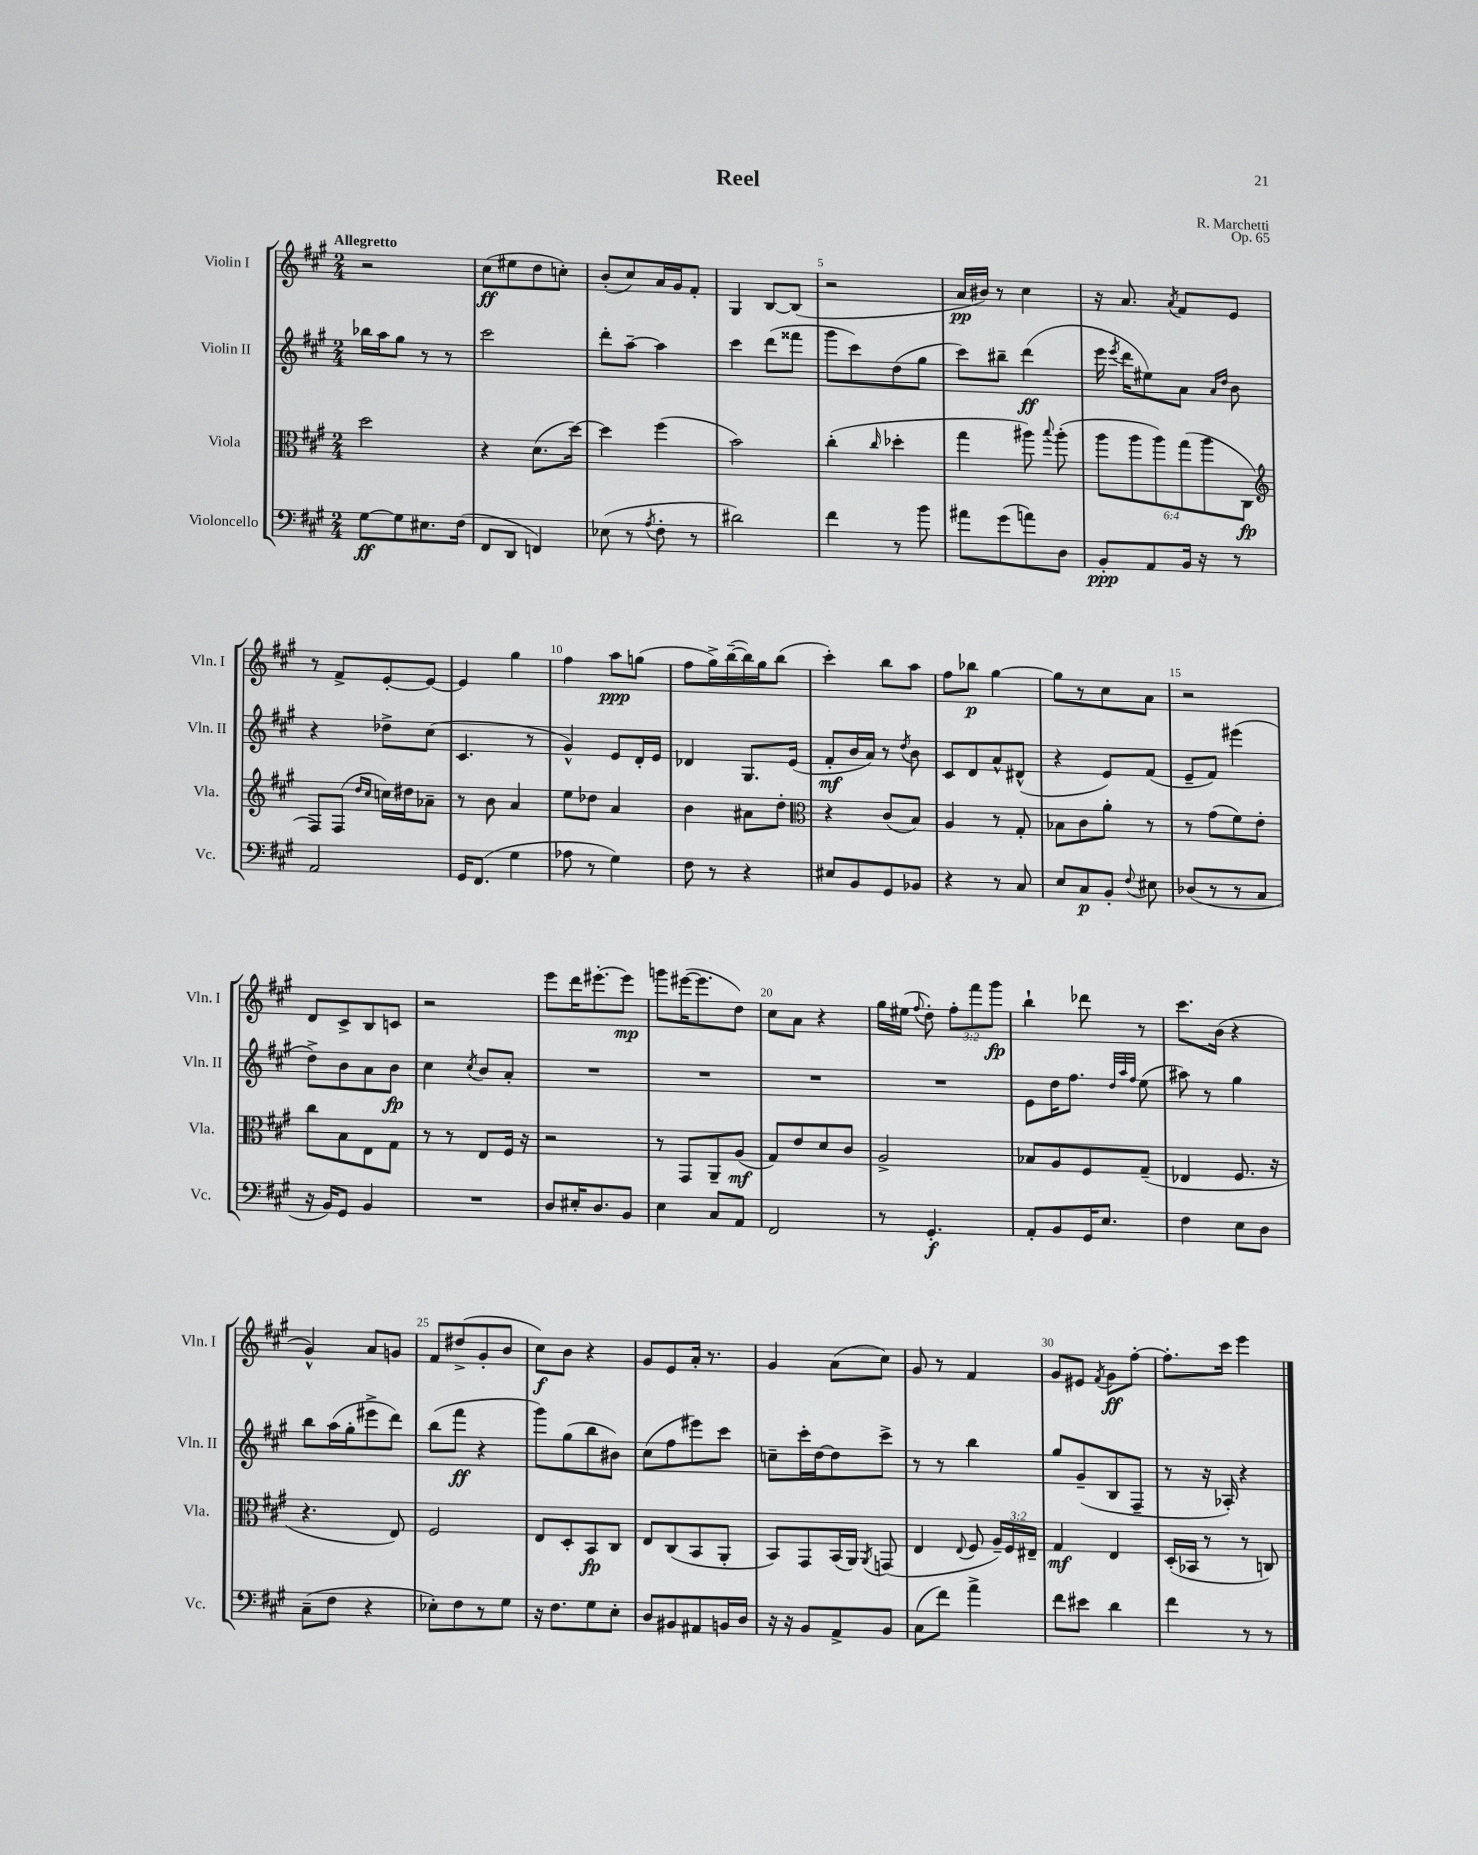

**kern	**dynam	**kern	**dynam	**kern	**dynam	**kern	**dynam
*part4	*part4	*part3	*part3	*part2	*part2	*part1	*part1
*staff4	*staff4	*staff3	*staff3	*staff2	*staff2	*staff1	*staff1
*I"Violoncello	*	*I"Viola	*	*I"Violin II	*	*I"Violin I	*
*I'Vc.	*	*I'Vla.	*	*I'Vln. II	*	*I'Vln. I	*
*clefF4	*	*clefC3	*	*clefG2	*	*clefG2	*
*k[f#c#g#]	*	*k[f#c#g#]	*	*k[f#c#g#]	*	*k[f#c#g#]	*
*M2/4	*	*M2/4	*	*M2/4	*	*M2/4	*
=1	=1	=1	=1	=1	=1	=1	=1
!	!	!	!	!	!	!LO:TX:a:B:t=Allegretto	!
[8G#\L	ff	2dd\	.	16bb-X\LL	.	2r	.
.	.	.	.	16aa\J	.	.	.
8G#\]	.	.	.	8gg#\J	.	.	.
8.E#X\	.	.	.	8r	.	.	.
.	.	.	.	8r	.	.	.
(16F#\Jk	.	.	.	.	.	.	.
=2	=2	=2	=2	=2	=2	=2	=2
8FF#/L	.	4r	.	2ccc#\	.	(8cc#\L	ff
8DD/J	.	.	.	.	.	8ee#X\	.
4FFn/)	.	(8.d\L	.	.	.	8dd\	.
.	.	.	.	.	.	8ccn'\J)	.
.	.	[16dd\Jk)	.	.	.	.	.
=3	=3	=3	=3	=3	=3	=3	=3
(8E-X\	.	4dd\]	.	8ddd'\L	.	(8b'/L	.
8r	.	.	.	[8aa~\J	.	8cc#/)	.
8qA/	.	.	.	.	.	.	.
8F#'\	.	(4ff#\	.	4aa\]	.	16a/L	.
.	.	.	.	.	.	16g#/J	.
8r	.	.	.	.	.	8f#'/J	.
=4	=4	=4	=4	=4	=4	=4	=4
2d#X\)	.	2b\)	.	4ccc#\	.	4G#/	.
.	.	.	.	(8ddd\L	.	[8B/L	.
.	.	.	.	8fff##X\J	.	(8B/J]	.
=5	=5	=5	=5	=5	=5	=5	=5
4f#\	.	(4cc#'\	.	8ggg#\L	.	2r	.
.	.	.	.	8ccc#\)	.	.	.
.	.	16qqcc#/	.	.	.	.	.
8r	.	4dd-X'\	.	(8dd\	.	.	.
8b\	.	.	.	8gg#\J	.	.	.
=6	=6	=6	=6	=6	=6	=6	=6
8a#X\L	.	4gg#\	.	8ccc#\L)	.	16a/LL	pp
.	.	.	.	.	.	16b#X/JJ)	.
(8g#\	.	.	.	8bb#X~\J	.	8r	.
8an\)	.	8aa#X\)	.	(4ddd\	ff	4cc#\	.
.	.	8qqbb/	.	.	.	.	.
8D\J	.	(8aa#'\	.	.	.	.	.
=7	=7	=7	=7	=7	=7	=7	=7
8BB'/L	ppp	12aa\L	.	16eee\	.	16r	.
.	.	.	.	8qeee/	.	.	.
.	.	.	.	16ddd\KL	.	8.a/	.
.	.	12aa\	.	.	.	.	.
8AA/	.	.	.	8ee#X\)	.	.	.
.	.	12aa\)	.	.	.	.	.
.	.	.	.	.	.	8qa/	.
16BB/Jk	.	(12gg#\	.	8a\J	.	8f#/L	.
16r	.	.	.	.	.	.	.
.	.	12aa\	.	.	.	.	.
.	.	.	.	16qqa/LL	.	.	.
.	.	.	.	16qqdd/JJ	.	.	.
8r	.	.	.	8b\	.	8e/J	.
.	.	12C#\J	fp	.	.	.	.
!!LO:LB:g=z
=8	=8	=8	=8	=8	=8	=8	=8
*	*	*clefG2	*	*	*	*	*
2AA/	.	8F#/L)	.	4r	.	8r	.
.	.	(8F#/J	.	.	.	8f#^/L	.
.	.	16qqdd/LL	.	.	.	.	.
.	.	16qqcc#/JJ	.	.	.	.	.
.	.	16ccn\LL)	.	8dd-X^\L	.	[8e'/	.
.	.	16dd#X\J	.	.	.	.	.
.	.	8a-X~\J	.	(8cc#\J	.	8e/J_	.
=9	=9	=9	=9	=9	=9	=9	=9
16GG#/KL	.	8r	.	4.c#/	.	4e/]	.
(8.FF#/J	.	.	.	.	.	.	.
.	.	8b\	.	.	.	.	.
4G#\	.	4a/	.	.	.	4gg#\	.
.	.	.	.	8r	.	.	.
=10	=10	=10	=10	=10	=10	=10	=10
8A-X\	.	8ee\L	.	4g#^^/)	.	4ff#\	.
8r	.	8dd-X\J	.	.	.	.	.
4G#\)	.	4a/	.	8e/L	.	8aa\L	ppp
.	.	.	.	16d'/L	.	(8ggn\J	.
.	.	.	.	16e/JJ	.	.	.
=11	=11	=11	=11	=11	=11	=11	=11
8F#\	.	4b\	.	4d-X/	.	8ff#\L	.
8r	.	.	.	.	.	16gg#^\L)	.
.	.	.	.	.	.	([16bb~\	.
4r	.	8a#X\L	.	8.G#/L	.	16bb\])	.
.	.	.	.	.	.	16gg#\J	.
.	.	8dd'\J	.	.	.	(8bb\J	.
.	.	.	.	(16e/Jk	.	.	.
=12	=12	=12	=12	=12	=12	=12	=12
*	*	*clefC3	*	*	*	*	*
8E#X/L	.	4r	.	8f#'/L	mf	4ccc#'\)	.
8BB/	.	.	.	16b/L	.	.	.
.	.	.	.	16a/JJ)	.	.	.
8GG#/	.	(8c#/L	.	8r	.	8bb\L	.
.	.	.	.	8qdd/	.	.	.
8BB-X/J	.	8B/J)	.	8b\	.	8aa\J	.
=13	=13	=13	=13	=13	=13	=13	=13
4r	.	4A/	.	8c#/L	.	8ff#\L	.
.	.	.	.	8d/	.	8bb-X\J	p
8r	.	8r	.	8a^^/	.	[4gg#\	.
8C#/	.	8G#'/	.	(8d#X^^/J	.	.	.
=14	=14	=14	=14	=14	=14	=14	=14
8E/L	.	8B-X\L	.	4r	.	8gg#\L]	.
8C#/	p	8c#\	.	.	.	8r	.
8BB'/J	.	8a'\J	.	8e/L)	.	8cc#\	.
8qqF#/	.	.	.	.	.	.	.
8E#X\	.	8r	.	(8f#/J	.	8a\J	.
=15	=15	=15	=15	=15	=15	=15	=15
(8D-X/L	.	8r	.	8e~/L	.	2r	.
8r	.	(8g#\L	.	8f#/J)	.	.	.
8r	.	8f#\)	.	(4eee#X\	.	.	.
8C#/J	.	8e'\J	.	.	.	.	.
!!LO:LB:g=z
=16	=16	=16	=16	=16	=16	=16	=16
16r	.	8cc#\L	.	8dd^\L)	.	8d/L	.
16BB/KL)	.	.	.	.	.	.	.
8GG#/J	.	8B\	.	8b\	.	8c#^/	.
4BB/	.	8E\	.	8a\	.	8B/	.
.	.	8G#\J	.	8b\J	fp	8cn/J	.
=17	=17	=17	=17	=17	=17	=17	=17
2r	.	8r	.	4cc#\	.	2r	.
.	.	8r	.	.	.	.	.
.	.	.	.	8qcc#/	.	.	.
.	.	8E/L	.	8b/L	.	.	.
.	.	16F#/Jk	.	8a'/J	.	.	.
.	.	16r	.	.	.	.	.
=18	=18	=18	=18	=18	=18	=18	=18
8D/L	.	2r	.	2r	.	8eee\L	.
16E#X'/K	.	.	.	.	.	16ddd\K	.
8.D/	.	.	.	.	.	[8.eee#X'\	.
8BB/J	.	.	.	.	.	8eee#\J]	mp
=19	=19	=19	=19	=19	=19	=19	=19
4E\	.	8r	.	2r	.	8gggn\L	.
.	.	8GG#/L	.	.	.	([16eee#X\K	.
.	.	.	.	.	.	8.eee#\]	.
8C#/L	.	8AA~/	.	.	.	.	.
8AA/J	.	(8A/J	mf	.	.	8dd\J)	.
=20	=20	=20	=20	=20	=20	=20	=20
2FF#/	.	8G#/L)	.	2r	.	8cc#\L	.
.	.	8e/	.	.	.	8a\J	.
.	.	8d/	.	.	.	4r	.
.	.	8c#/J	.	.	.	.	.
=21	=21	=21	=21	=21	=21	=21	=21
8r	.	2A^/	.	2r	.	16gg#\LL	.
.	.	.	.	.	.	(16ee#X\JJ	.
.	.	.	.	.	.	8qqff#/	.
4.GG#'/	f	.	.	.	.	8dd'\)	.
.	.	.	.	.	.	12ff#'\L	.
.	.	.	.	.	.	12fff#\	.
.	.	.	.	.	.	12ggg#\J	fp
=22	=22	=22	=22	=22	=22	=22	=22
8AA'/L	.	8B-X/L	.	8e\L	.	4bb`\	.
8BB/	.	8A/	.	16dd\K	.	.	.
.	.	.	.	8.ff#\J	.	.	.
16GG#/K	.	8F#/	.	.	.	8ddd-X\	.
8.E/J	.	.	.	.	.	.	.
.	.	.	.	32qqdd/LLL	.	.	.
.	.	.	.	32qqaa/	.	.	.
.	.	.	.	32qqff#/JJJ	.	.	.
.	.	(8G#~/J	.	(8ee\	.	8r	.
=23	=23	=23	=23	=23	=23	=23	=23
4F#\	.	4E-X/	.	8aa#X\)	.	8.ccc#\L	.
.	.	.	.	8r	.	.	.
.	.	.	.	.	.	(16b\Jk	.
8E\L	.	8.F#/	.	4gg#\	.	4r	.
8D\J	.	.	.	.	.	.	.
.	.	16r	.	.	.	.	.
!!LO:LB:g=z
=24	=24	=24	=24	=24	=24	=24	=24
(8C#~\L	.	4.r	.	8bb\L	.	4g#^^/)	.
8F#\J	.	.	.	(16aa\L	.	.	.
.	.	.	.	16gg#'\J	.	.	.
4r	.	.	.	8eee#X^\	.	8a/L	.
.	.	8E/)	.	8ddd\J)	.	8gn/J	.
=25	=25	=25	=25	=25	=25	=25	=25
8E-X'\L)	.	2F#/	.	(8bb\L	.	8f#/L	.
8F#\	.	.	.	8fff#\J	ff	(8dd#X^/	.
8r	.	.	.	4r	.	8g#'/	.
8G#\J	.	.	.	.	.	8b/J	.
=26	=26	=26	=26	=26	=26	=26	=26
16r	.	8E/L	.	8ggg#\L)	.	8cc#\L)	f
8.F#\L	.	.	.	.	.	.	.
.	.	8D'/	.	(8gg#\	.	8b\J	.
8G#\	.	8BB/	fp	8bb\	.	4r	.
8E'\J	.	8C#/J	.	8b#X\J)	.	.	.
=27	=27	=27	=27	=27	=27	=27	=27
8D/L	.	8E/L	.	(8cc#\L	.	8g#/L	.
8BB#X/	.	(8C#/	.	8ff#\	.	8e/	.
8AA#X/	.	8BB/	.	8eee#X\)	.	16a'/Jk	.
.	.	.	.	.	.	8.r	.
16BBn/L	.	8AA'/J	.	8ccc#\J	.	.	.
16D/JJ	.	.	.	.	.	.	.
=28	=28	=28	=28	=28	=28	=28	=28
16r	.	8BB/L)	.	8ccn~\L	.	4g#/	.
16r	.	.	.	.	.	.	.
8BB/L	.	8GG#/	.	16ccc#'\L	.	.	.
.	.	.	.	[16dd\J	.	.	.
8AA^/	.	(16BB/L	.	8dd\]	.	(8a\L	.
.	.	16AA/JJ)	.	.	.	.	.
.	.	8qAA/	.	.	.	.	.
8BB/J	.	(8GGn/	.	8ccc#^\J	.	8cc#\J)	.
=29	=29	=29	=29	=29	=29	=29	=29
(8C#\L	.	4E/	.	8r	.	8g#/	.
8f#\J)	.	.	.	8r	.	8r	.
.	.	8qqE/	.	.	.	.	.
4a^\	.	8F#/	.	4bb\	.	4f#/	.
.	.	24A~/LL)	.	.	.	.	.
.	.	24F#/	.	.	.	.	.
.	.	24E#X~/JJ	.	.	.	.	.
=30	=30	=30	=30	=30	=30	=30	=30
8f#\L	.	4G#/	mf	8gg#/L	.	8g#/L	.
8e#X\J	.	.	.	(8g#~/	.	8e#X/J	.
.	.	.	.	.	.	8qf#/	.
4d\	.	4E/	.	8B/	.	8g#\L	ff
.	.	.	.	8F#~/J	.	[8ff#'\J	.
=31	=31	=31	=31	=31	=31	=31	=31
4f#\	.	(16D'/LL	.	8r	.	8.ff#'\L]	.
.	.	16BB-X/JJ	.	.	.	.	.
.	.	8r	.	16r	.	.	.
.	.	.	.	16A-X'/)	.	16ccc#\Jk	.
8r	.	8r	.	4r	.	4eee\	.
8r	.	8Cn/)	.	.	.	.	.
==	==	==	==	==	==	==	==
*-	*-	*-	*-	*-	*-	*-	*-
